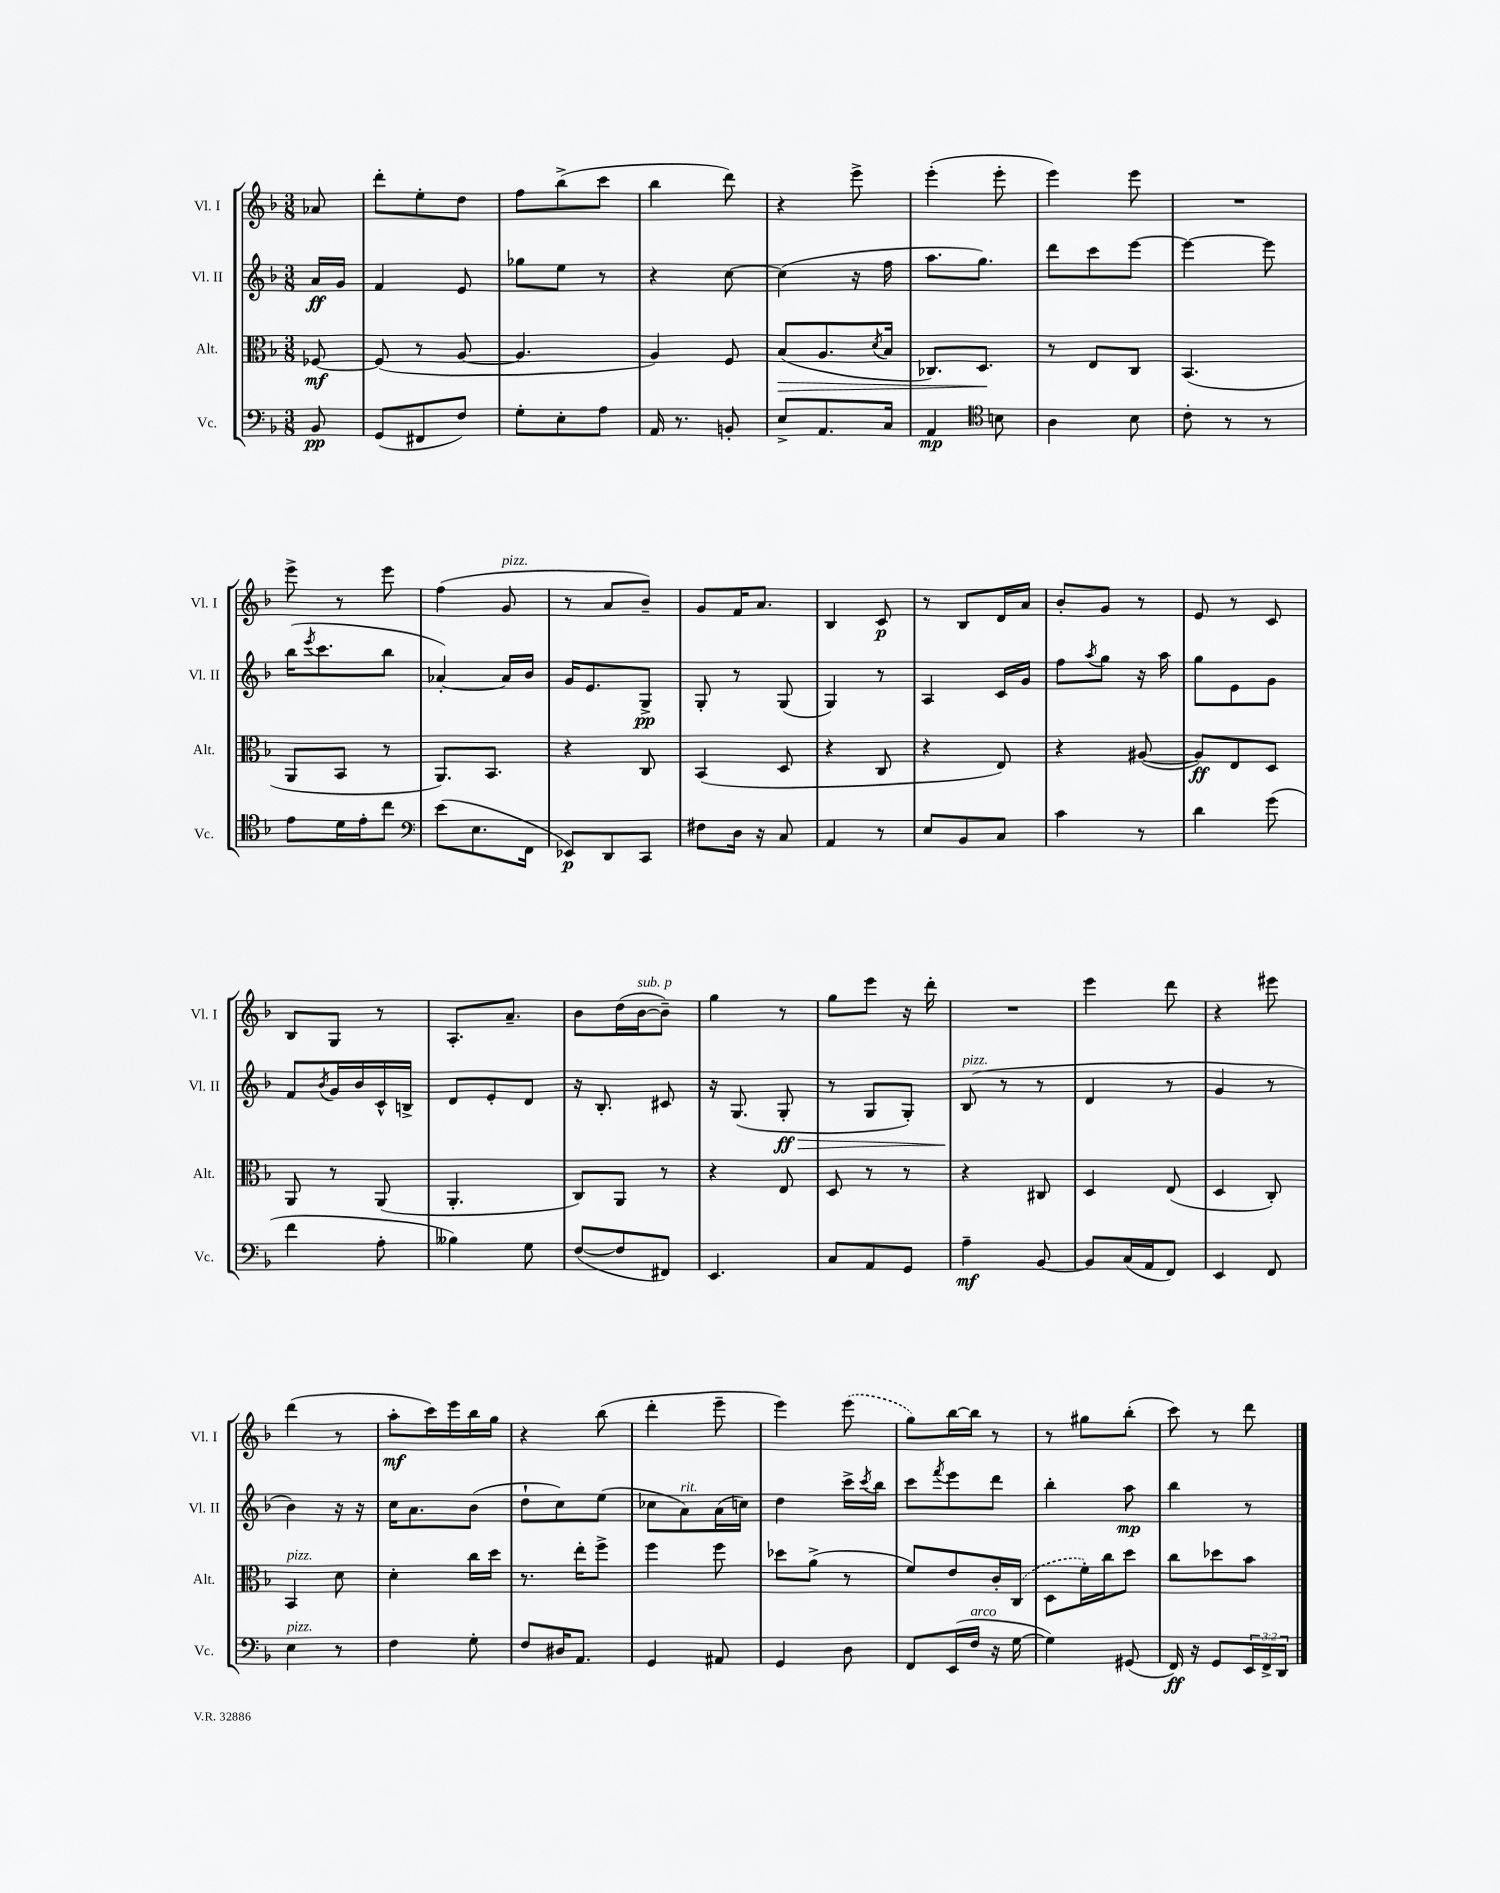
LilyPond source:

<<
\new StaffGroup <<
\new Staff = "s0" \with { instrumentName = "Vl. I" shortInstrumentName = "Vl. I" } {
    \clef treble \key f \major \numericTimeSignature \time 3/8 \partial 8
    aes'8 |
    d'''8-. e''8-. d''8 |
    f''8 bes''8->( c'''8 |
    bes''4 d'''8) |
    r4 e'''8-> |
    e'''4-.( e'''8-. |
    e'''4) e'''8 |
    R4. |
    e'''8-> r8 e'''8 |
    f''4( g'8^\markup { \italic "pizz." } |
    r8 a'8 bes'8--) |
    g'8 f'16 a'8. |
    bes4 c'8\p |
    r8 bes8 d'16 a'16 |
    bes'8-. g'8 r8 |
    e'8 r8 c'8 |
    bes8 g8 r8 |
    a8.-. a'8.-- |
    bes'8 d''16( bes'16~^\markup { \italic "sub. p" } bes'8--) |
    g''4 r8 |
    g''8 e'''8 r16 d'''16-. |
    R4. |
    e'''4 d'''8 |
    r4 eis'''8 |
    d'''4( r8 |
    a''8-.\mf c'''16) e'''16 bes''16 g''16 |
    r4 bes''8( |
    d'''4-. e'''8-- |
    e'''4) \once \slurDashed e'''8( |
    g''8) bes''16~ bes''16 r8 |
    r8 gis''8 bes''8-.( |
    c'''8) r8 d'''8 \bar "|." |
}
\new Staff = "s1" \with { instrumentName = "Vl. II" shortInstrumentName = "Vl. II" } {
    \clef treble \key f \major \numericTimeSignature \time 3/8 \partial 8
    a'16\ff g'16 |
    f'4 e'8 |
    ges''8 e''8 r8 |
    r4 c''8~ |
    c''4( r16 f''16 |
    a''8. g''8.) |
    d'''8 c'''8 e'''8~ |
    e'''4~ e'''8 |
    bes''16( \acciaccatura { e'''8 } c'''8. bes''8 |
    aes'4~-.) aes'16 bes'16 |
    g'16 e'8. g8->\pp |
    g8-. r8 g8( |
    g4) r8 |
    a4 c'16 g'16 |
    f''8 \acciaccatura { a''8 } g''8 r16 a''16 |
    g''8 e'8 g'8 |
    f'8 \acciaccatura { bes'8 } g'16 bes'16 c'16-^ b16-> |
    d'8 e'8-. d'8 |
    r16 bes8.-. cis'8 |
    r16 g8.( g8-.\ff\> |
    r8 g8 g8-.) |
    bes8\!^\markup { \italic "pizz." }( r8 r8 |
    d'4 r8 |
    g'4 r8 |
    bes'4) r16 r16 |
    c''16 a'8. bes'8( |
    d''8-! c''8) e''8( |
    ces''8 a'8^\markup { \italic "rit." }) a'16( c''16) |
    d''4 c'''16-> \acciaccatura { c'''8 } bes''16 |
    c'''8 \acciaccatura { f'''8 } e'''8 d'''8 |
    bes''4-. a''8\mp |
    bes''4 r8 \bar "|." |
}
\new Staff = "s2" \with { instrumentName = "Alt." shortInstrumentName = "Alt." } {
    \clef alto \key f \major \numericTimeSignature \time 3/8 \partial 8
    fes8~\mf |
    fes8( r8 a8~ |
    a4. |
    a4) f8 |
    bes8\>( a8. \acciaccatura { d'8 } bes16 |
    ces8.) d8.\! |
    r8 e8 c8 |
    bes,4.( |
    a,8 bes,8 r8 |
    a,8.) bes,8. |
    r4 c8 |
    bes,4( d8 |
    r4 c8 |
    r4 e8) |
    r4 ais8~( |
    ais8\ff) e8 d8 |
    a,8 r8 a,8( |
    a,4.-. |
    c8) a,8 r8 |
    r4 e8 |
    d8 r8 r8 |
    r4 cis8 |
    d4 e8( |
    d4 c8-.) |
    bes,4^\markup { \italic "pizz." } d'8 |
    d'4-. c''16 d''16 |
    r8. e''16-. f''8-> |
    f''4 f''8 |
    des''8 a'8->( r8 |
    f'8) e'8 c'16-. \once \slurDashed c16( |
    d8 f'16-.) c''16 d''8 |
    c''8 des''8 bes'8 \bar "|." |
}
\new Staff = "s3" \with { instrumentName = "Vc." shortInstrumentName = "Vc." } {
    \clef bass \key f \major \numericTimeSignature \time 3/8 \override Staff.TupletNumber.text = #tuplet-number::calc-fraction-text \partial 8
    bes,8\pp |
    g,8( fis,8 f8) |
    g8-. e8-. a8 |
    a,16 r8. b,8-. |
    e8-> a,8. c16 |
    a,4\mp \clef tenor b8 |
    a4 bes8 |
    c'8-. r8 r8 |
    e'8 d'16 e'16-. c''8 |
    \clef bass e'8( e8. f,16 |
    ees,8\p) d,8 c,8 |
    fis8 d16 r16 c8 |
    a,4 r8 |
    e8 bes,8 c8 |
    c'4 r8 |
    d'4 g'8( |
    f'4 a8-. |
    beses4) g8 |
    f8~( f8 fis,8) |
    e,4. |
    c8 a,8 g,8 |
    a4--\mf bes,8~ |
    bes,8 c16( a,16 f,8) |
    e,4 f,8 |
    e4^\markup { \italic "pizz." } r8 |
    f4 g8-. |
    f8 dis16 a,8. |
    g,4 ais,8 |
    g,4 d8 |
    f,8 e,16( f16^\markup { \italic "arco" } r16 g16~ |
    g4) gis,8( |
    f,16\ff) r16 g,8 \tuplet 3/2 { e,16 f,16-> d,16 } \bar "|." |
}
>>
>>
\layout { \context { \Score \remove "Bar_number_engraver" } }
